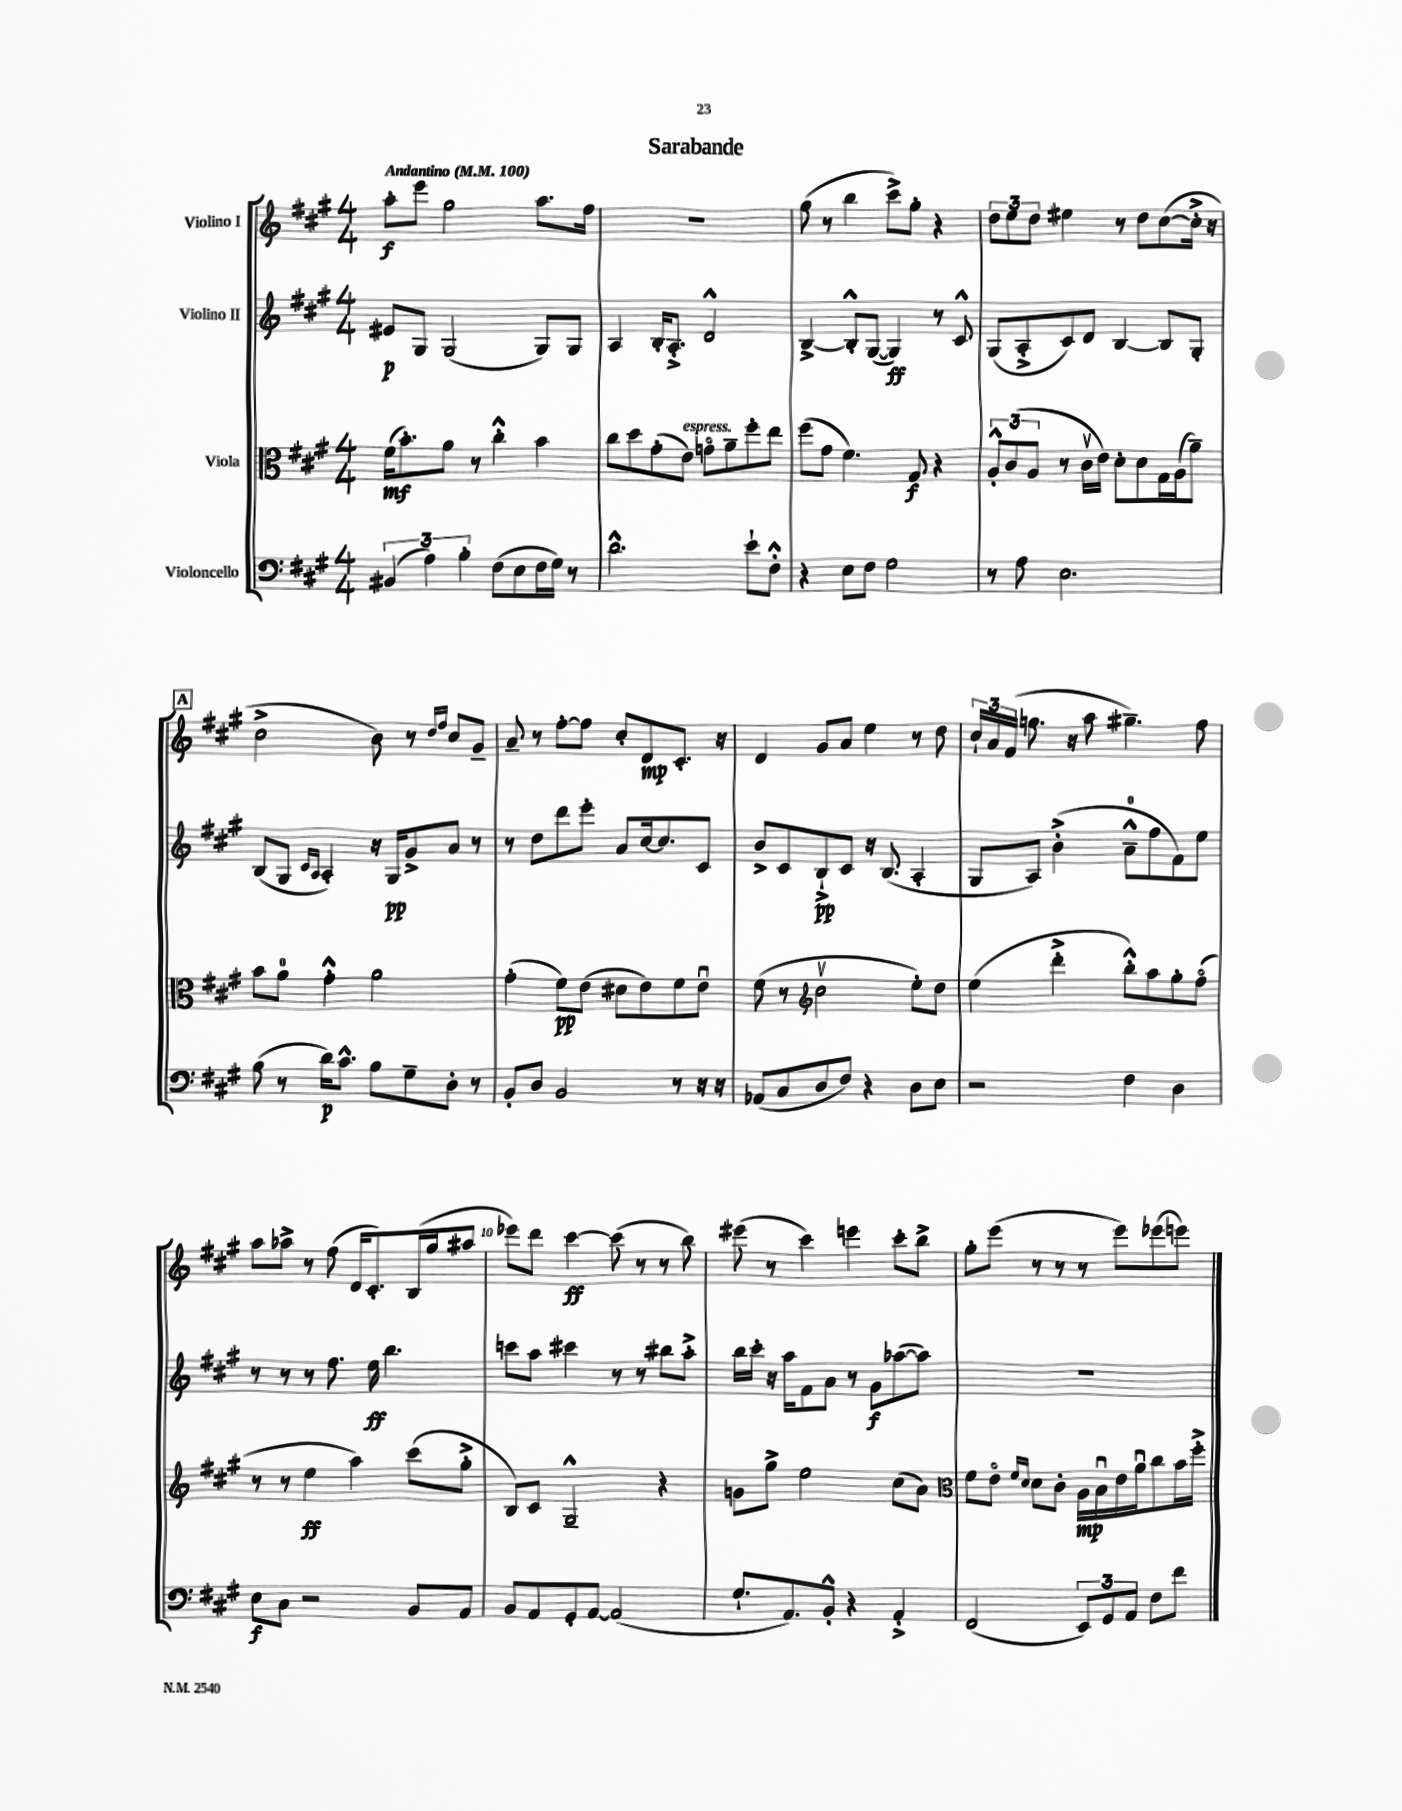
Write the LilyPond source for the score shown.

\header { title = "Sarabande" }
<<
\new StaffGroup <<
\new Staff = "s0" \with { instrumentName = "Violino I" } {
    \clef treble \key a \major \numericTimeSignature \time 4/4 \tempo "Andantino" 4 = 100
    \autoBeamOff a''8[-.\f e'''8] gis''2 a''8.[ fis''16] |
    r1 |
    gis''8( r8 b''4 cis'''8[->) gis''8]-. r4 |
    \tuplet 3/2 { d''8[ e''8 d''8] } eis''4 r8 d''8[ cis''8~( cis''16]-.-> r16 |
    \mark \markup { \box "A" } cis''2-> b'8) r8 \grace { d''16[ fis''16] } cis''8[ gis'8]-- |
    a'8-- r8 fis''8[~-. fis''8] cis''8[-. d'8\mp cis'8.]-. r16 |
    d'4 gis'8[ a'8] e''4 r8 d''8 |
    \tuplet 3/2 { cis''16[-! a'16 fis'16]( } g''8. r16 a''8 gis''4.--) fis''8 |
    a''8[ aes''8]-> r8 fis''8( d'16[ cis'8.-.) b16( gis''16 ais''8] |
    ees'''8[) d'''8] cis'''4~\ff cis'''8( r8 r8 b''8) |
    eis'''8( r8 cis'''4) e'''4 cis'''8[-. b''8]-> |
    gis''8[-. e'''8]( r8 r8 r8 e'''8[) ees'''8( e'''8]) \bar "|." |
}
\new Staff = "s1" \with { instrumentName = "Violino II" } {
    \clef treble \key a \major \numericTimeSignature \time 4/4
    \autoBeamOff eis'8[\p gis8] gis2( gis8[) gis8] |
    a4 b16[-. a8.]-.-> d'2-^ |
    b4~-> b8[-.-^ gis8]~( gis4\ff) r8 cis'8-^ |
    gis8[( a8-.-> cis'8) d'8] b4~ b8[ gis8]-. |
    \mark \markup { \box "A" } b8[( gis8] \grace { cis'16[ a16] } a4-.) r16 gis16[\pp gis'8-> a'8] r8 |
    r8 d''8[ d'''8 e'''8]-. a'8[ cis''16~ cis''8. cis'8] |
    b'8[-> cis'8 b8-!->\pp cis'8] r16 b8.( a4-. |
    gis8[ a8]) b'4-.->( a'8[-0---^ fis''8 fis'8) e''8] |
    r8 r8 r8 fis''8. e''16\ff b''4. |
    c'''8[ a''8] cis'''4 r8 r8 bis''8[ a''8]-.-> |
    b''16[ cis'''16]-. r16 a''16[ fis'8 a'8] r8 gis'8[\f aes''8~( aes''8]) |
    R1 \bar "|." |
}
\new Staff = "s2" \with { instrumentName = "Viola" } {
    \clef alto \key a \major \numericTimeSignature \time 4/4
    \autoBeamOff fis'16[\mf( b'8.-.) a'8] r8 cis''4-.-^ b'4 |
    cis''8[ d''8 gis'8-.( e'8]^\markup { \italic "espress." }) g'8[\flageolet a'8-- fis''8-. e''8] |
    fis''8[( gis'8] fis'4.) gis8\f r4 |
    \tuplet 3/2 { a8[-.-^ cis'8( a8] } r8 cis'16[\upbow e'16]) d'8[-. d'8 gis16 a16( a'8]--) |
    \mark \markup { \box "A" } b'8[ a'8]-0 gis'4-.-^ a'2 |
    gis'4-.( fis'8[\pp) e'8]( dis'8[ e'8) fis'8 e'8]\downbow |
    fis'8( r8 \clef treble cis''2\upbow e''8[-.) d''8] |
    e''4( d'''4-.-> b''8[-.-^) a''8 gis''8-. fis''8]\flageolet( |
    r8 r8 e''4\ff a''4) cis'''8[( gis''8]-.-> |
    b8[) cis'8] gis2---^ r4 |
    g'8[ gis''8]-> e''2 cis''8[( a'8]) |
    \clef alto fis'8[ e'8]\flageolet \grace { fis'16[ d'16] } d'8[ cis'8]-. a16[\mp b16\downbow e'16 a'16\downbow cis''8 b'16 fis''16]-.-> \bar "|." |
}
\new Staff = "s3" \with { instrumentName = "Violoncello" } {
    \clef bass \key a \major \numericTimeSignature \time 4/4
    \autoBeamOff \tuplet 3/2 { bis,4( a4) b4-. } fis8[( e8 fis16 gis16]) r8 |
    d'2.-^ e'8[-! fis8]-.-^ |
    r4 e8[ fis8] gis2 |
    r8 a8 e2. |
    \mark \markup { \box "A" } b8( r8 d'16[\p) cis'8.]-^ b8[ gis8-- d8]-. r8 |
    b,8[-. d8] b,2 r8 r16 r16 |
    aes,8[( cis8 d8 fis8]) r4 d8[ e8] |
    r2 fis4 d4 |
    e8[\f cis8] r2 b,8[ a,8] |
    b,8[ a,8 gis,8-. a,8]~ a,2( |
    gis8.[-! a,8.) b,8]-.-^ r4 a,4-.-> |
    fis,2( \tuplet 3/2 { e,8[) gis,8 a,8] } fis8[ fis'8] \bar "|." |
}
>>
>>
\layout { \context { \Score \override BarNumber.break-visibility = ##(#f #t #t) barNumberVisibility = #(every-nth-bar-number-visible 5) } }
